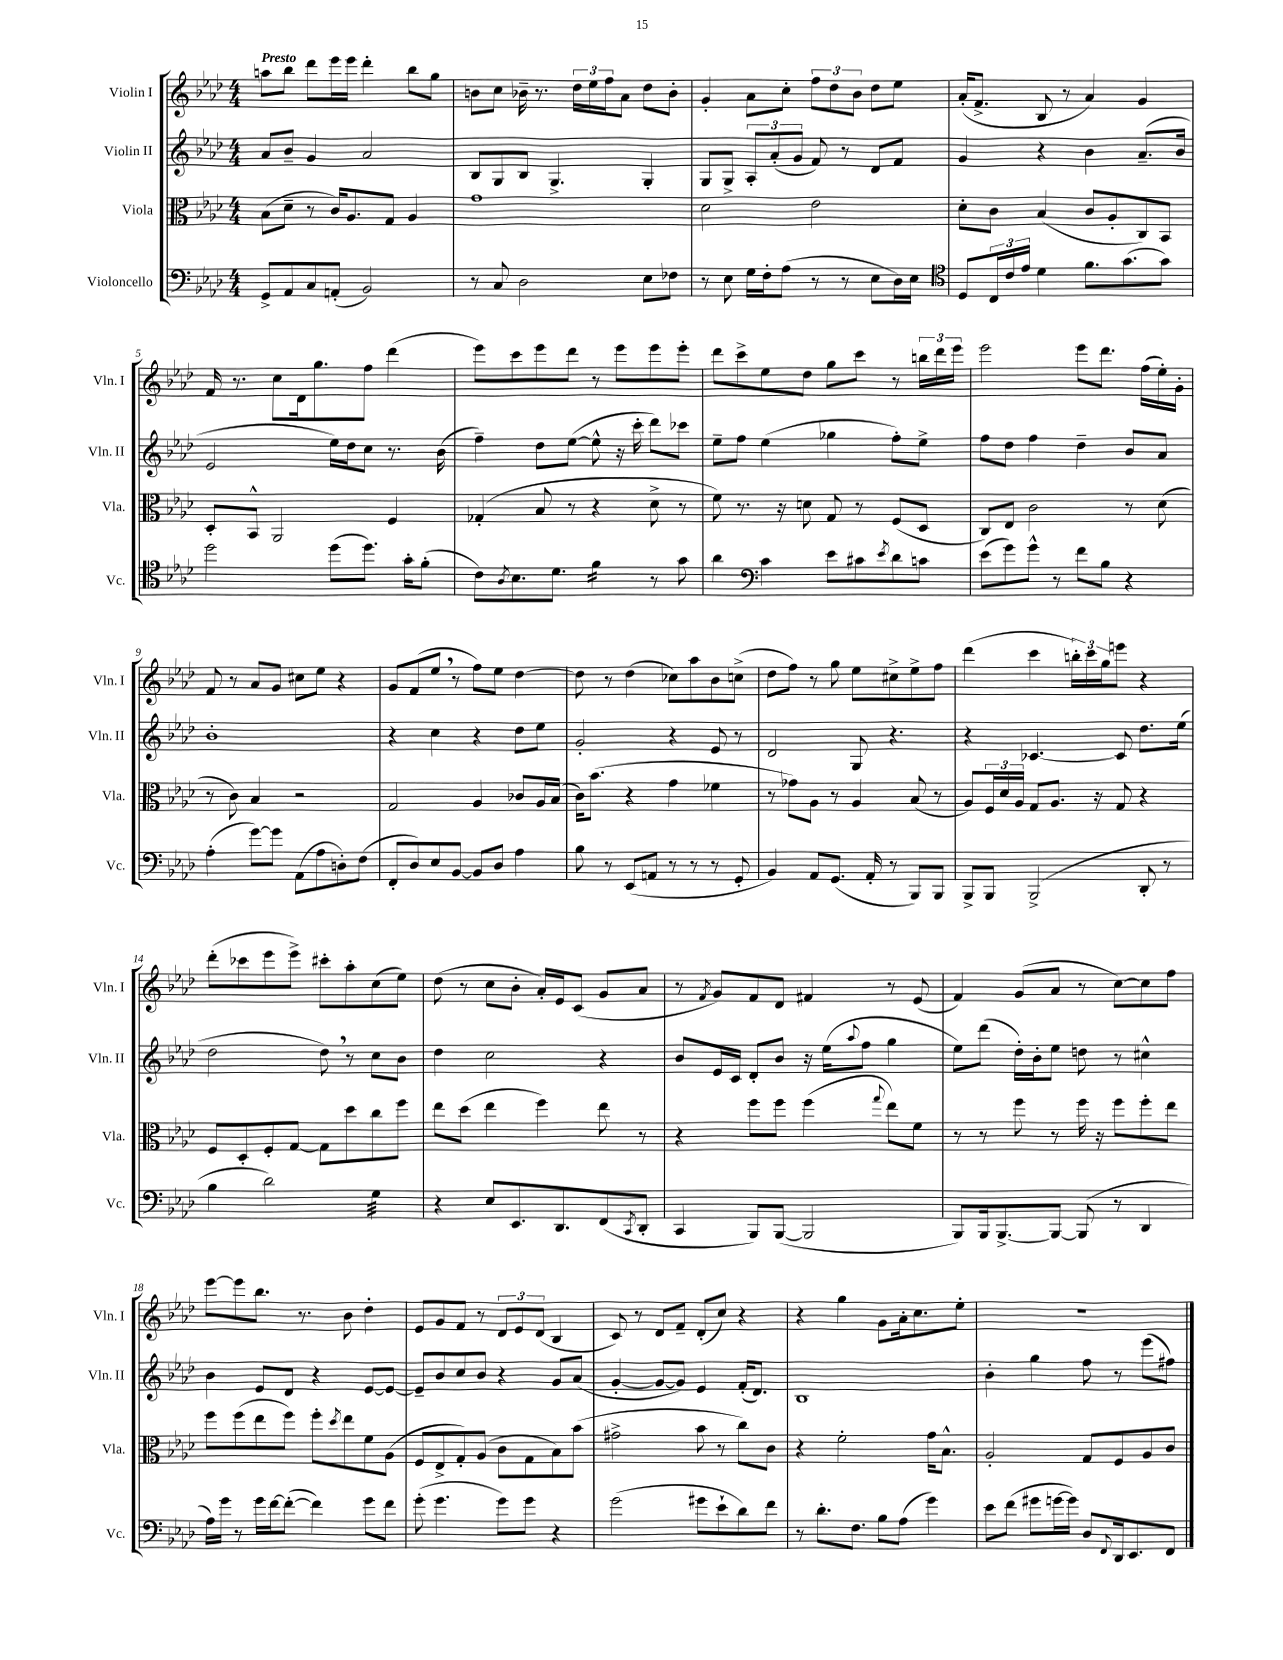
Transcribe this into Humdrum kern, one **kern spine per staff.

**kern	**kern	**kern	**kern
*staff4	*staff3	*staff2	*staff1
*clefF4	*clefC3	*clefG2	*clefG2
*k[b-e-a-d-]	*k[b-e-a-d-]	*k[b-e-a-d-]	*k[b-e-a-d-]
*M4/4	*M4/4	*M4/4	*M4/4
8GG^	(8B-	8a-	8aa
8AA-	8d-~	8b-~	8bb-
8C	8r	4g	8ddd-
(8AA'	16c)	.	16eee-
.	8.A-	.	16eee-
2BB-)	.	2a-	4ddd-'
.	8G	.	.
.	4A-	.	8bb-
.	.	.	8gg
=	=	=	=
8r	1g	8B-	8b
8C	.	8G	8cc
2D-	.	8B-	16b-~
.	.	.	8.r
.	.	4.G^	.
.	.	.	24dd-
.	.	.	24ee-
.	.	.	24ff
.	.	.	8a-
8E-	.	4G'	8dd-
8F-	.	.	8b-'
=	=	=	=
8r	2d-	8G	4g'
8E-	.	8G^	.
16G	.	12A-'	8a-
16F'	.	.	.
.	.	(12a-'	.
(8A-	.	.	8cc'
.	.	12g	.
8r	2e-	8f)	12ff
.	.	.	12dd-
8r	.	8r	.
.	.	.	12b-
8E-	.	8d-	8dd-
16D-)	.	8f	8ee-
16E-	.	.	.
=	=	=	=
*clefC4	*	*	*
8D-	8d-'	4g	(16a-'
.	.	.	8.f^
24C	8c	.	.
24c	.	.	.
24e-	.	.	.
4d-	(4B-	4r	8B-
.	.	.	8r
8.f	8c	4b-	4a-)
.	8A-'	.	.
(8.g	.	.	.
.	8C)	(8.a-~	4g
8g)	8BB-	.	.
.	.	16b-	.
=	=	=	=
2dd-	8D-'	2e-	16f
.	.	.	8.r
.	8BB-^^	.	.
.	2AA-	.	8cc
.	.	.	16d-
.	.	.	8.gg
(8dd-	.	16ee-)	.
.	.	16dd-	.
8.dd-)	.	8cc	8ff
.	4F	8.r	(4ddd-
16g'	.	.	.
(8f'	.	.	.
.	.	(16b-	.
=	=	=	=
8c)	(4G-'	4ff~)	8eee-)
8qA-	.	.	.
8.B-	.	.	8ccc
.	8B-	8dd-	8eee-
8.d-	.	.	.
.	8r	([8ee-	8ddd-
4f	4r	8ee-^^]	8r
.	.	16r	8eee-
.	.	16ccc'	.
8r	8d-^	8ddd-)	8eee-
8g	8r	8ccc-	8eee-'
=	=	=	=
4a-	8f)	8ee-~	8ddd-
.	8.r	8ff	8ccc^
*clefF4	*	*	*
4c	.	(4ee-	8ee-
.	16r	.	.
.	8d	.	8dd-
8e-	8G	4gg-	8gg
8c#	8r	.	8ccc
8qe-	.	.	.
8d-	(8F	8ff')	8r
8c	8D-	8ee-^	24bb
.	.	.	24ddd-
.	.	.	24eee-
=	=	=	=
(8e-	8C)	8ff	2eee-
8g)	8E-	8dd-	.
8g^^	2c	4ff	.
8r	.	.	.
8f	.	4dd-~	8eee-
8B-	.	.	8.ddd-
4r	8r	8b-	.
.	.	.	(16ff
.	(8d-	8a-	16ee-')
.	.	.	16g'
=	=	=	=
(4A-'	8r	1b-'	8f
.	8c)	.	8r
[8g)	4B-	.	8a-
8g]	.	.	8g
(8AA-	2r	.	8cc#
8A-	.	.	8ee-
8D')	.	.	4r
(8F	.	.	.
=	=	=	=
8FF'	2G	4r	8g
8D-)	.	.	(8f
8E-	.	4cc	8ee-
[8BB-	.	.	8r
8BB-]	4A-	4r	8ff)
8D-	.	.	8ee-
4A-	8c-	8dd-	[4dd-
.	16A-	8ee-	.
.	(16B-	.	.
=	=	=	=
8B-	16c)	2g'	8dd-]
.	(8.b-	.	.
8r	.	.	8r
(8EE-	4r	.	(4dd-
8AA	.	.	.
8r	4g	4r	8cc-)
8r	.	.	8aa-
8r	4f-	8e-	8b-
8GG'	.	8r	(8cc^
=	=	=	=
4BB-)	8r	2d-	8dd-
.	8g-)	.	8ff)
8AA-	8A-	.	8r
(8.GG	8r	.	8gg
.	4A-	8G	8ee-
16AA-'	.	.	.
8r	.	4.r	8cc#^
8BBB-)	(8B-	.	8ee-^
8BBB-	8r	.	8ff
=	=	=	=
8BBB-^	8A-)	4r	(4ddd-
8BBB-	24F	.	.
.	24d-	.	.
.	24A-	.	.
(2BBB-^	8G	[4.c-	4ccc
.	8.A-	.	.
.	.	.	24bb')
.	.	.	24ccc
.	16r	.	.
.	.	.	24gg
.	8G	8c-]	8eee
8DD-'	4r	8.dd-	4r
8r	.	.	.
.	.	(16ee-	.
=	=	=	=
4B-	8F	2dd-	(8ddd-'
.	8D-'	.	8ccc-
2d-)	8F'	.	8eee-
.	[8G	.	8eee-^)
.	8G]	8dd-)	8ccc#'
.	8dd-	8r	8aa-'
4G	8cc	8cc	(8cc
.	8ff	8b-	8ee-)
=	=	=	=
4r	8ee-	4dd-	(8dd-
.	(8dd-	.	8r
8E-	4ee-	2cc	8cc
8.EE-	.	.	8b-'
.	4ff)	.	16a-')
8.DD-	.	.	16e-
.	.	.	(8c
(8FF	8ee-	4r	8g
8qCC	.	.	.
8DD-'	8r	.	8a-
=	=	=	=
4CC	4r	8b-	8r
.	.	.	8qf
.	.	16e-	8g)
.	.	16c	.
8BBB-)	8ff	8d-'	8f
([8BBB-	8ff	8b-	8d-
2BBB-]	(4ff	16r	4f#
.	.	(16ee-	.
.	.	8qqaa-	.
.	.	8ff	.
.	8qqgg	.	.
.	8ee-)	4gg	8r
.	8f	.	(8e-
=	=	=	=
8BBB-)	8r	8ee-)	4f)
16BBB-	8r	(8ddd-	.
[8.BBB-^	.	.	.
.	8ff	16dd-')	(8g
.	.	16b-'	.
8BBB-_	8r	8ee-	8a-
(8BBB-]	16ff	8dd	8r
.	16r	.	.
8r	8ff	8r	[8cc)
4DD-	8ff'	4cc#^^	8cc]
.	8ee-	.	8ff
=	=	=	=
16A-)	8ff	4b-	[8eee-
16g	.	.	.
8r	(8ff	.	8eee-]
16g	8ee-	8e-	8.bb-
[16f	.	.	.
(8f'_	8ff)	8d-	.
.	.	.	8.r
4f])	8ff'	4r	.
.	8qdd-	.	.
.	8ee-	.	8b-
8g	8f	[8e-	4dd-'
8f	(8A-	8e-_	.
=	=	=	=
(8g'	8F	8e-~]	8e-
4.g	8E-^	8b-	8g
.	8G')	8cc	8f
.	(8A-	8b-	8r
8g)	8c	4r	12d-
.	.	.	12e-
8g	8G	.	.
.	.	.	(12d-
4r	8B-)	8g	4B-
.	(8b-	(8a-	.
=	=	=	=
(2g	2g#^	[4g'	8c)
.	.	.	8r
.	.	8g_	8d-
.	.	8g])	8f~
8g#	8b-	4e-	(8d-'
8e-`	8r	.	8cc)
8d-)	8cc)	(16f'	4r
.	.	8.d-)	.
8f	8c	.	.
=	=	=	=
8r	4r	1B-	4r
8.d-'	.	.	.
.	2f'	.	4gg
8.F	.	.	.
8B-	.	.	8g
(8A-	.	.	16a-'
.	.	.	8.cc
4g)	16g	.	.
.	8.B-^^	.	.
.	.	.	8ee-'
=	=	=	=
8e-	2A-'	4b-'	1r
(8f	.	.	.
8g#	.	4gg	.
[16g	.	.	.
16g])	.	.	.
8D-	8G	8ff	.
8qqFF	.	.	.
16DD-	8F	8r	.
8.EE-	.	.	.
.	8A-	(8eee-	.
8FF	8c	8ff#)	.
==	==	==	==
*-	*-	*-	*-
